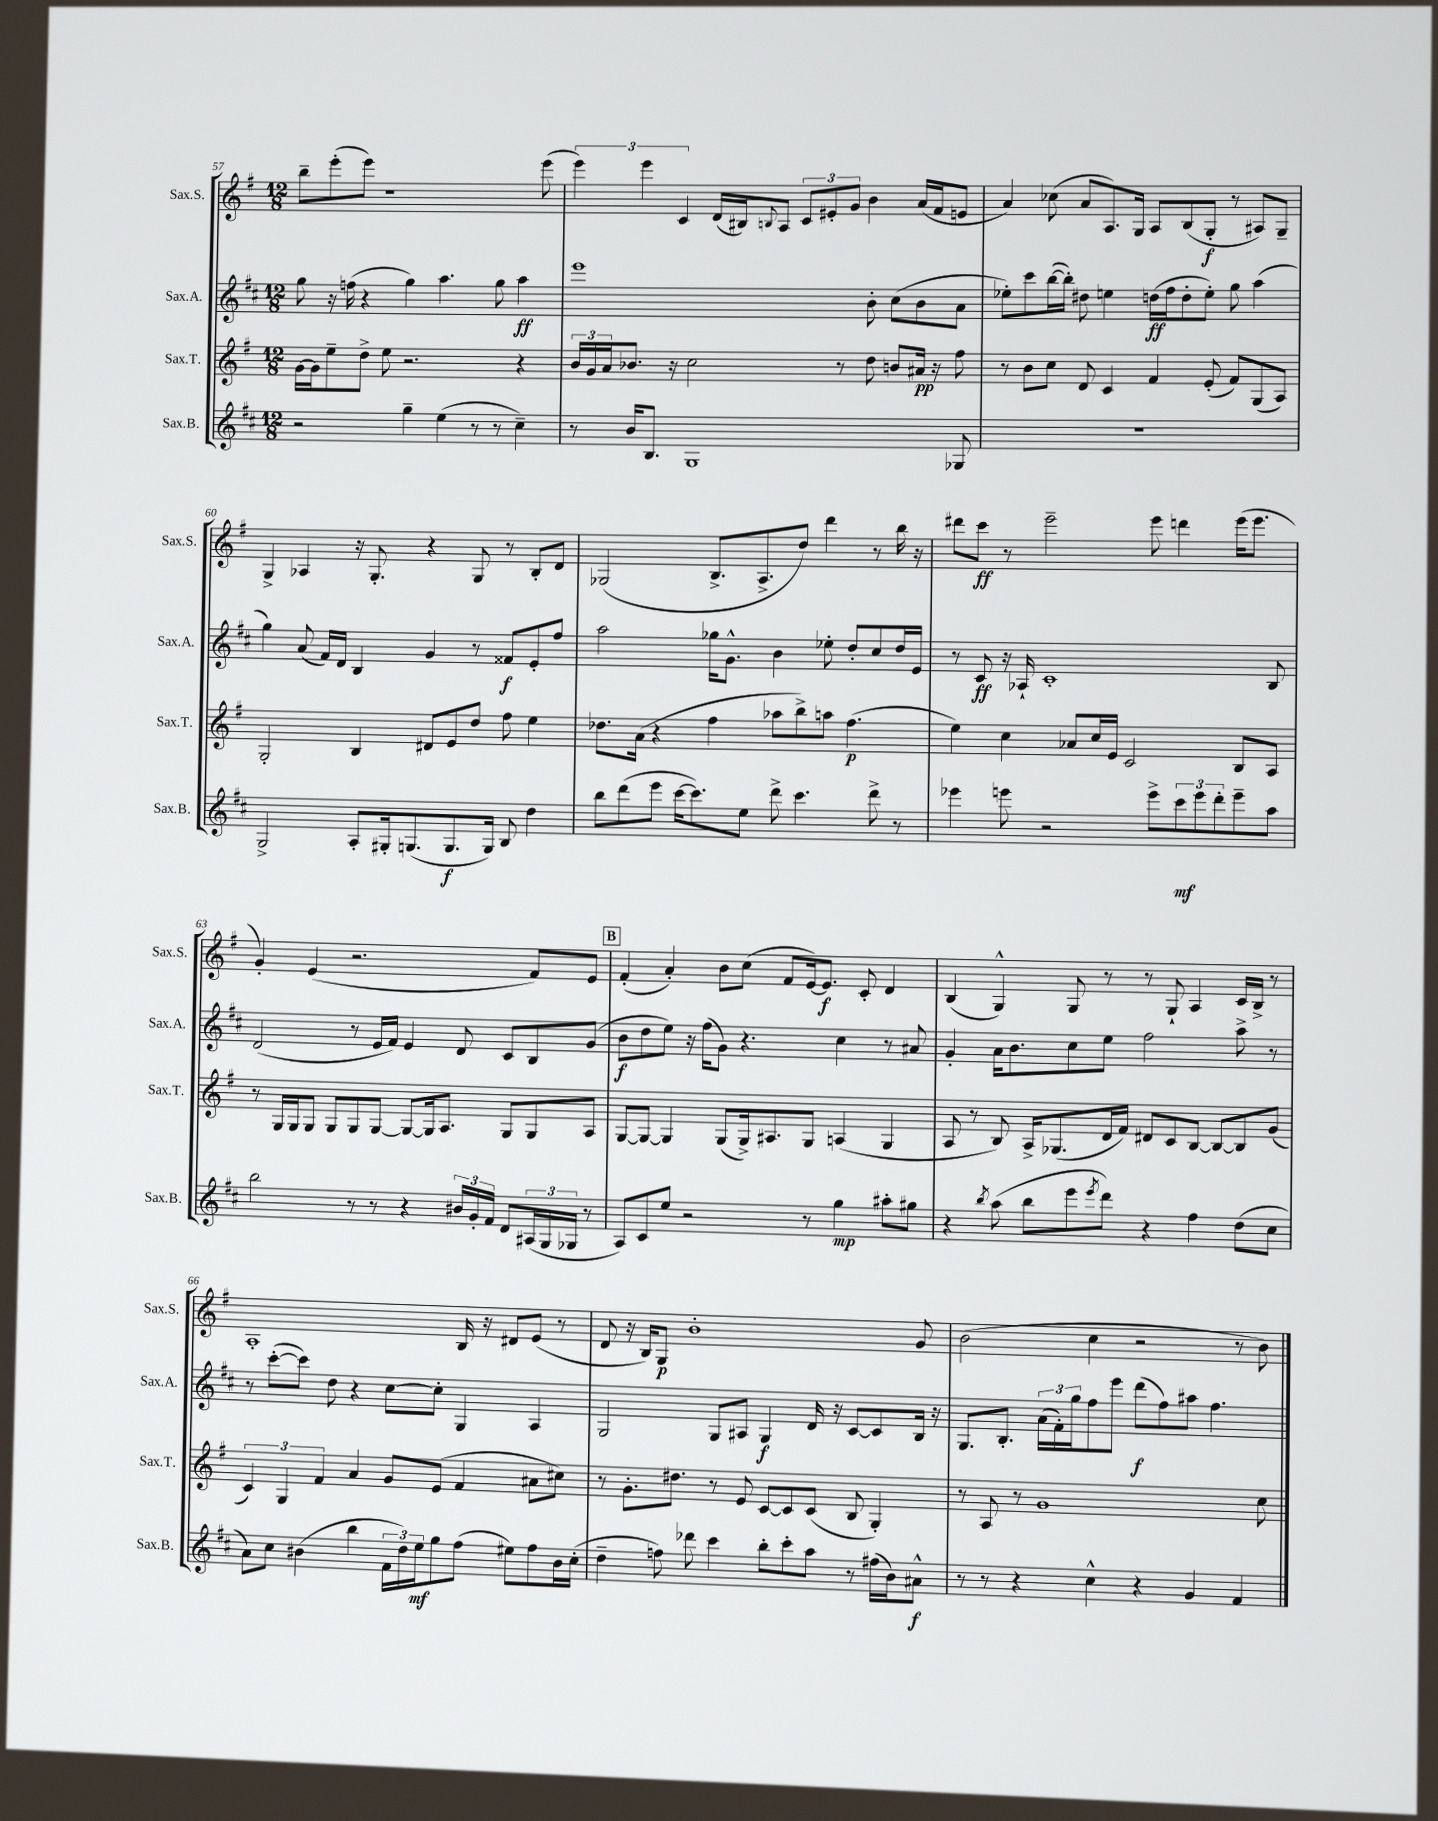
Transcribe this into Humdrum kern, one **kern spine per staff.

**kern	**kern	**kern	**kern
*staff4	*staff3	*staff2	*staff1
*clefG2	*clefG2	*clefG2	*clefG2
*k[f#c#]	*k[f#]	*k[f#c#]	*k[f#]
*M12/8	*M12/8	*M12/8	*M12/8
2r	[16g\LL	8gg\	8bb~\L
.	16g\]J	.	.
.	8ee~\	16r	(8eee'\
.	.	(16ff\	.
.	8dd^\J	4r	8eee\J)
.	8ee\	.	1r
4gg~\	2.r	4gg\)	.
(4ee\	.	4.aa\	.
8r	.	.	.
8r	.	8gg\	.
4cc#~\)	4r	4aa\	.
.	.	.	(8eee\
=	=	=	=
8r	24b/LL	1eee	6eee\)
.	24g/	.	.
.	24a/J	.	.
16b/LK	8.b-/J	.	.
.	.	.	6eee\
8.B/J	.	.	.
.	16r	.	.
.	.	.	6c/
1G	2cc\	.	.
.	.	.	(16d/LL
.	.	.	16B#/J)
.	.	.	8qqB/
.	.	.	8A/J
.	.	.	12c/L
.	.	.	12e#'/
.	8r	.	.
.	.	.	12g/J
.	8dd\	8b'\	4b\
.	8b/L	(8cc#\L	.
.	16a#/Jk	8b\	(16a/LL
.	16r	.	16f#/J
8G-/	8ff#\	8a\J	8e/J
=	=	=	=
1.r	8r	8ee-'\L)	4a/)
.	8b\L	8ccc#\	.
.	8cc\J	([16bb\L	(8cc-\
.	.	16bb'\]JJ)	.
.	8d/	8dd#\	8a/L
.	4c/	4ee\	8.A/)
.	.	.	16G/Jk
.	4f#/	(16dd\LL	8A/L
.	.	16ff#\J	.
.	.	8dd'\	(8B/
.	(8e'/	8ee'\J)	8G'/J
.	8f#/L)	8gg\	8r
.	(8G/	(4aa\	8A#/L)
.	8A/J)	.	8G~/J
=	=	=	=
2G^/	2G'/	4gg\)	4G^/
.	.	(8a/	4A-/
.	.	16f#/LL)	.
.	.	16d/JJ	.
8A'/L	4B/	4B/	16r
.	.	.	8.G'/
16G#'/k	.	.	.
(8.G/	.	.	.
.	8d#/L	4g/	4r
8.G/	8e/	.	.
.	8dd/J	8r	8G/
16G/Jk)	.	.	.
8B/	8ff#\	8f##/L	8r
4dd\	4ee\	8e'/	8B'/L
.	.	8ff#/J	8d/J
=	=	=	=
8bb\L	8.dd-\L	2aa\	(2G-/
(8ddd\	.	.	.
.	(16a\Jk	.	.
8eee\J	4r	.	.
[16ccc#\LK	.	.	.
8.ccc#\])	.	.	.
.	4ff#\	16gg-\LK	8.B^/L
.	.	8.g^^\J	.
8ee\J	.	.	.
.	.	.	8.A^/
8ddd^\	8aa-\L	4b\	.
4.ccc#\	8bb^\)	.	8dd/J)
.	8aa\J	8ee-'\	4ddd\
.	(4.ff#\	8dd'/L	.
8ddd^\	.	8cc#/	8r
8r	.	16dd/L	16bb\
.	.	16e/JJ	16r
=	=	=	=
4eee-\	4ee\)	8r	8ddd#\L
.	.	8c#/	8ccc\J
8eee\	4cc\	16r	8r
.	.	16A-`/	.
2r	.	1c#'	2eee~\
.	8a-/L	.	.
.	16cc/L	.	.
.	16e/JJ	.	.
.	2c/	.	.
8eee^\L	.	.	8eee\
12ccc#\	.	.	4ddd\
12eee\	.	.	.
12ddd'\	.	.	.
8eee~\	8B/L	.	(16eee\LK
.	.	.	8.eee\J
8aa\J	8A/J	8B/	.
=	=	=	=
2bb\	8r	(2d/	4g'/)
.	16G/LL	.	.
.	16G/J	.	.
.	8G/J	.	(4e/
.	8G/L	.	.
8r	8G/	8r	2.r
8r	[8G/J	16e/LL	.
.	.	16f#/JJ)	.
4r	8G/_L	4e/	.
.	16G/]k	.	.
.	8.A/J	.	.
24b#/LL	.	8d/	.
24g'/	.	.	.
24f#/JJ	.	.	.
8d/L	8G/L	8c#/L	.
(24A#/L	8G/	8B/	8f#/L)
24G/	.	.	.
24G-/JJ	.	.	.
8r	8A/J	(8g/J	8e/J
=	=	=	=
8A/L)	[8G/L	8b\L	(4f#'/
8c#/	8G/_J	8dd\	.
8ee/J	4G/]	8ee\J)	4a'/)
2r	.	16r	.
.	.	(16ff#\LK	.
.	(8G/L	8g\J)	8b\L
.	16G^/k)	4.r	(8cc\J
.	8.A#/	.	.
.	.	.	8f#/L
8r	8G/J	.	[16e/k)
.	.	.	8.e/]J
4gg\	(4A/	4cc#\	.
.	.	.	8c'/
8aa#'\L	4G/	8r	4d/
8gg#\J	.	8a#/	.
=	=	=	=
4r	8A/	4g'/	(4B/
.	8r	.	.
8qbb/	.	.	.
(8aa\	8B/)	16a\LK	4G^^/)
.	.	8.b\	.
8bb\L	16A^/LK	.	.
.	(8.G-/	.	.
8eee\	.	8cc#\	8G/
8qeee/	.	.	.
8ddd\J)	16d/L	8ee\J	8r
.	16f#/JJ)	.	.
4r	8d#/L	2ff#\	8r
.	8c/	.	8G`/
4ff#\	[8B/J	.	4A/
.	8B/_L	.	.
(8dd\L	8B/]	8aa^\	16c/LL
.	.	.	16B^/JJ
8cc#\J	(8g/J	8r	8r
=	=	=	=
8a\L)	6c/)	8r	1A'
8cc#\J	.	([8ccc#'\L	.
.	6G/	.	.
(4b#\	.	8ccc#\]J)	.
.	6f#/	.	.
.	.	8dd\	.
4bb\	4a/	4r	.
24f#\LL	8g/L	[8cc#\L	.
24dd\)	.	.	.
24ee\J	.	.	.
8gg\	(8e/J	8cc#'\]J	.
(8ff#\J	4f#/	4G/	16B/
.	.	.	16r
8ee#\L)	.	.	8d#/L
8ff#\	8a#\L	4A/	(8e/J
16b#\L	8cc#\J)	.	8r
(16cc#'\JJ	.	.	.
=	=	=	=
4dd~\	8r	2G/	8d/
.	8.g'\L	.	16r
.	.	.	16B/LK)
8ff\)	.	.	8G/J
.	8.dd#\J	.	.
8ddd-\	.	.	1b'
4ccc#\	8r	8G/L	.
.	8e/	8A#/J	.
8bb'\L	[8c/L	4G/	.
8ccc#'\	8c/]	.	.
8aa\J	(8c/J	16d/	.
.	.	16r	.
8r	8B/	[8c#/L	.
(16ff#\LL	4G'/)	8c#/]	.
16b\J)	.	.	.
8a#^^\J	.	16B/Jk	8g/
.	.	16r	.
=	=	=	=
8r	8r	8.G/L	(2b\
8r	8A/	.	.
.	.	8.B'/J	.
4r	8r	.	.
.	1g	(24a\LL	.
.	.	24f#'\)	.
.	.	24gg\J	.
4cc#^^\	.	8ff#\	4cc\
.	.	8eee\J	.
4r	.	(8ddd\L	2r
.	.	8ff#\)	.
4g/	.	8aa#\J	.
.	.	4.ff#\	.
4f#/	.	.	8r
.	8cc\	.	8b\)
==	==	==	==
*-	*-	*-	*-
